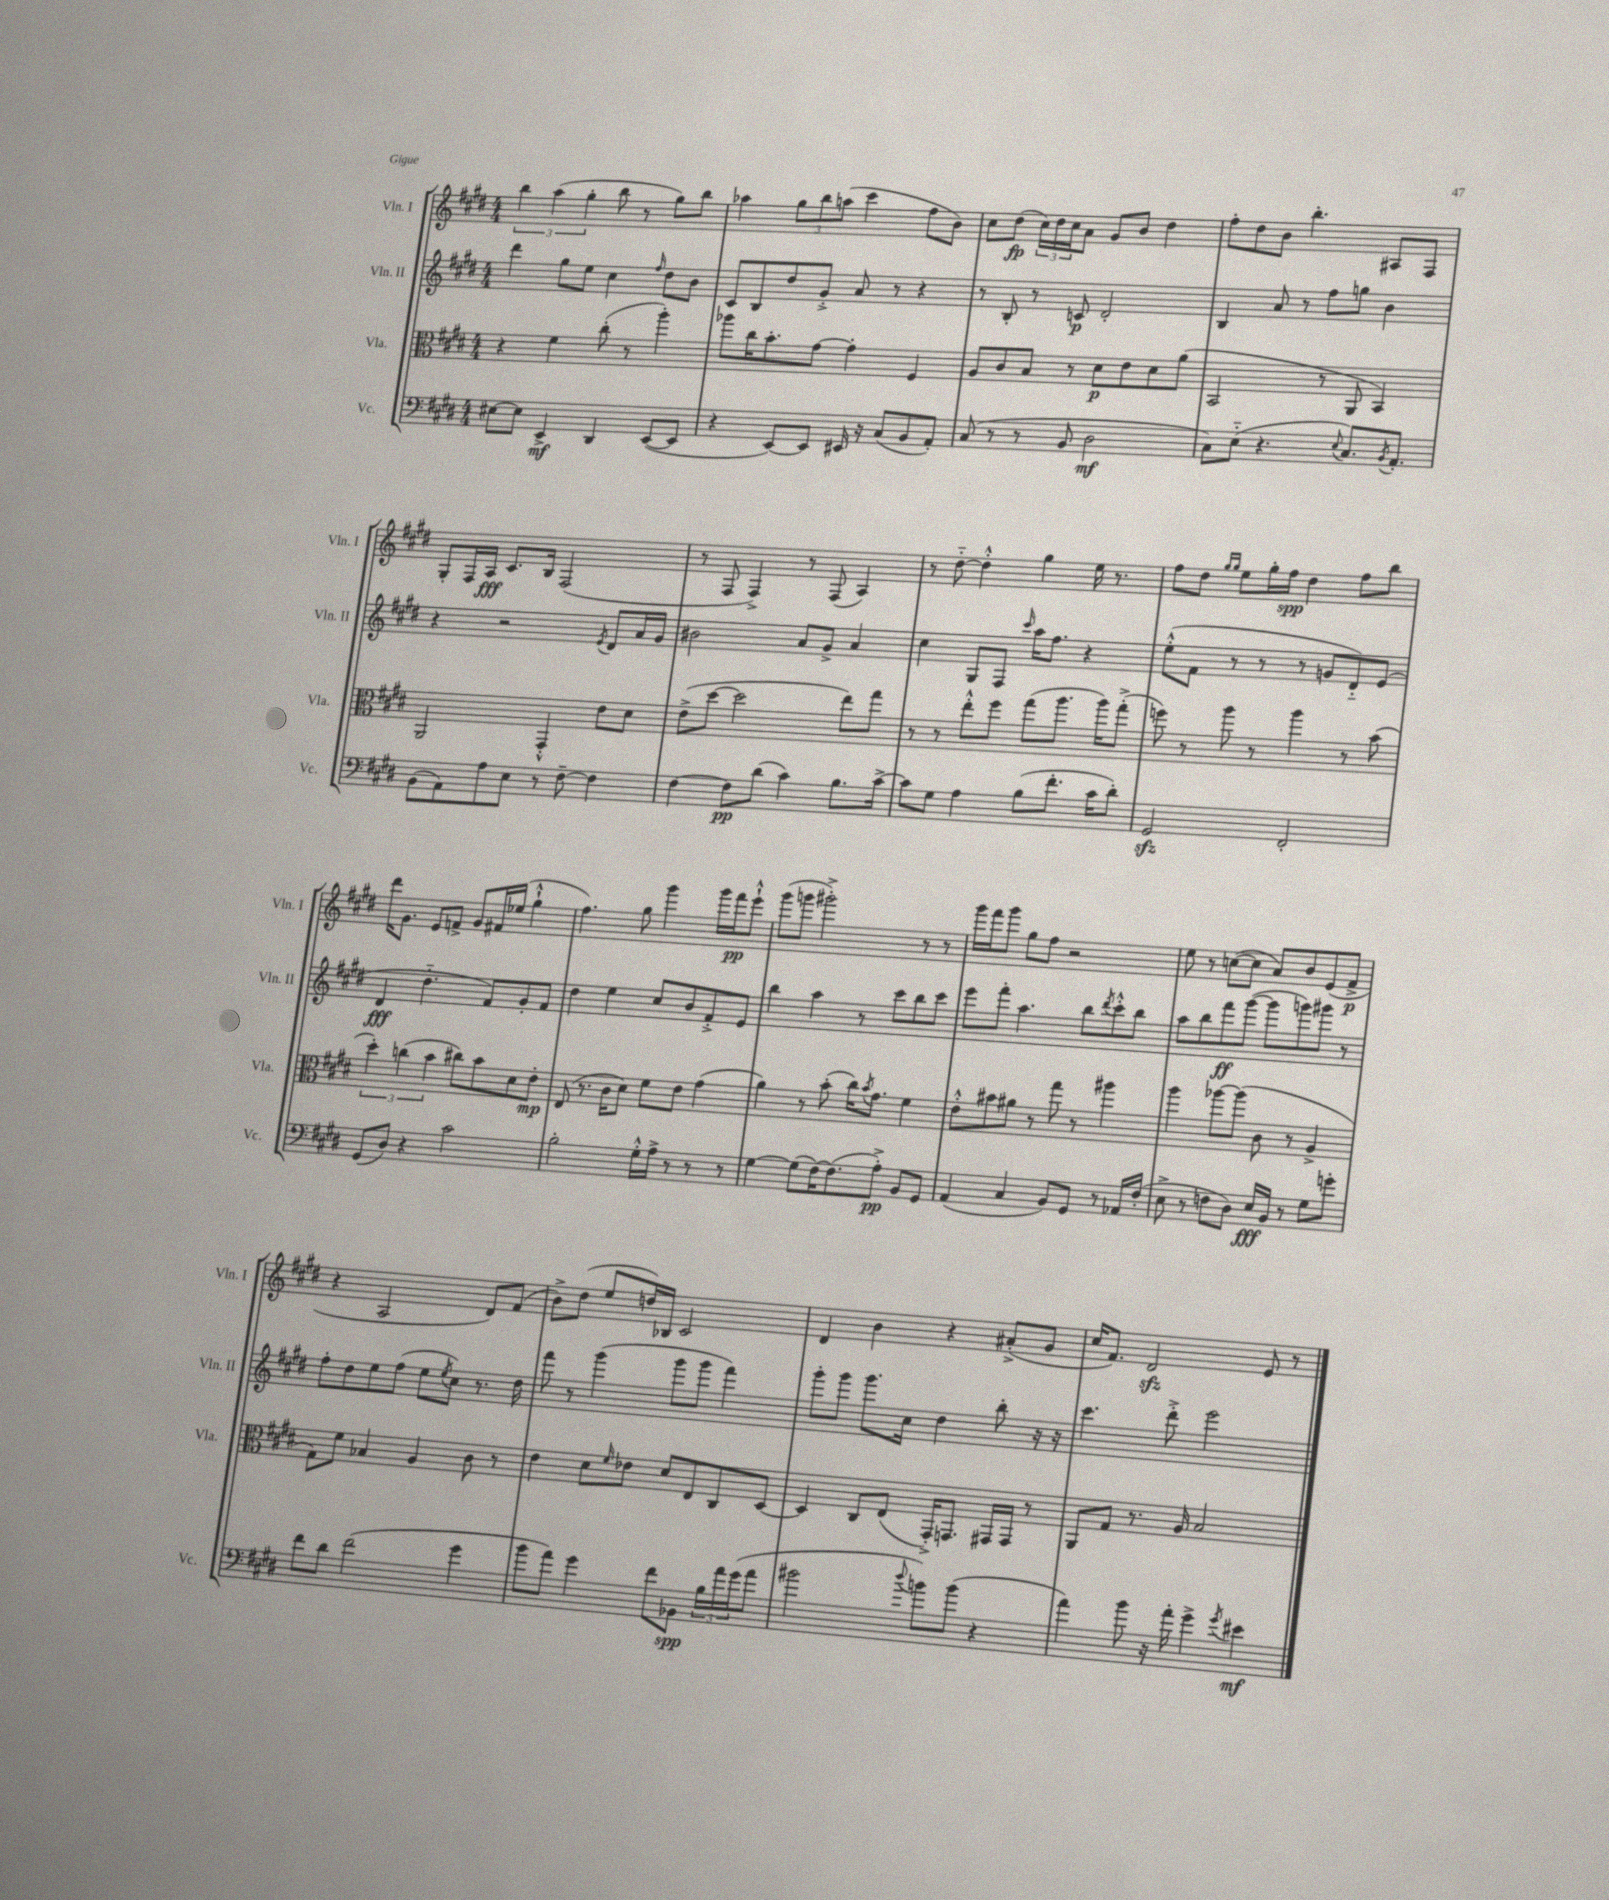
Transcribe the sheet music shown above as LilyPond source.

<<
\new StaffGroup <<
\new Staff = "s0" \with { instrumentName = "Vln. I" shortInstrumentName = "Vln. I" } {
    \clef treble \key e \major \numericTimeSignature \time 4/4
    \tuplet 3/2 { b''4 a''4( gis''4-. } b''8 r8 gis''8) b''8 |
    aes''4 \tuplet 3/2 { gis''8 b''8 a''8( } cis'''4 fis''8 b'8) |
    cis''8 dis''8\fp( \tuplet 3/2 { cis''16) dis''16 cis''16 } a'8 gis'8 b'8 dis''4 |
    fis''8-. dis''8 b'8 b''4.-. ais8 fis8 |
    gis8-. fis16 a16\fff cis'8. b16 fis2( |
    r8 fis8 fis4->) r8 fis8( a4) |
    r8 dis''8~-_ dis''4-.-^ gis''4 e''16 r8. |
    fis''8 dis''8 \grace { gis''16 gis''16 } e''8 gis''16-. fis''16\spp dis''4 fis''8 b''8 |
    dis'''16 gis'8. e'8 f'8-> gis'8 fis'16 ees''16( gis''4-!-^ |
    fis''4.) gis''8 gis'''4 gis'''16 fis'''16\pp e'''8-!-^ |
    gis'''8( g'''8 gis'''2-.->) r8 r8 |
    gis'''16 fis'''16 gis'''8 gis''8 fis''8 r2 |
    e''8 r8 c''8~( c''8 a'8) b'8 e'8( fis'8->\p |
    r4 a2 dis'8) fis'8( |
    b'8->) dis''8( e''8 d''16) bes16 cis'2 |
    dis'4 b'4 r4 ais'8-.->( gis'8 |
    cis''16 fis'8.) dis'2\sfz e'8 r8 \bar "|." |
}
\new Staff = "s1" \with { instrumentName = "Vln. II" shortInstrumentName = "Vln. II" } {
    \clef treble \key e \major \numericTimeSignature \time 4/4
    dis'''4 gis''8 e''8 cis''4 \grace { fis''16 } dis''8 b'8 |
    cis'8 b8 dis''8 gis'8-.-> a'8 r8 r4 |
    r8 b8-. r8 c'8\p dis'2-. |
    b4 a'8 r8 fis''8 g''8 b'4 |
    r4 r2 \acciaccatura { e'8 } dis'8 a'16 gis'16 |
    bis'2 a'8 gis'8-> a'4 |
    cis''4 gis8 fis8 \grace { cis'''16 } a''16 fis''8. r4 |
    e''8-.-^( fis'8 r8 r8 r8 g'8 dis'8-_) e'8( |
    dis'4\fff dis''4.-_ fis'8) gis'8-. fis'8 |
    dis''4 e''4 cis''8 b'8 fis'8-.-> e'8 |
    b''4 a''4 r8 cis'''8 b''8 cis'''8 |
    e'''8 fis'''8-. a''4. b''8 \acciaccatura { dis'''8 } cis'''8-.-^ b''8 |
    a''8 b''8 fis'''8\ff gis'''8~( gis'''8 g'''8) gis'''8 r8 |
    fis''8-. dis''8 e''8 fis''8( e''8 \acciaccatura { e''8 } cis''8) r8. dis''16 |
    fis'''8 r8 gis'''4( gis'''8 gis'''8 fis'''4) |
    gis'''8-. gis'''8 gis'''8. cis''16 dis''4 b''8-. r16 r16 |
    cis'''4. dis'''8-.-> e'''2 \bar "|." |
}
\new Staff = "s2" \with { instrumentName = "Vla." shortInstrumentName = "Vla." } {
    \clef alto \key e \major \numericTimeSignature \time 4/4
    r4 fis'4 cis''8-.( r8 a''4-.) |
    aes''8 cis''16 b'8.-. gis'8~ gis'4-. fis4 |
    a8 cis'8 b8 r8 dis'8\p e'8 dis'8 a'8( |
    b,2 r8 a,8 b,4) |
    a,2 gis,4-.-^ e'8 dis'8 |
    e'8->( dis''8~ dis''2 e''8) gis''8 |
    r8 r8 e''8-.-^ fis''8 gis''8( a''8. a''16) gis''8-.->( |
    f''8) r8 a''8 r8 a''4 r8 b'8( |
    \tuplet 3/2 { dis''4-.) c''4( b'4 } cis''8) b'8 dis'8 e'8-.\mp |
    e8( r8. cis'16 dis'8) fis'8 e'8 gis'4( |
    a'4) r8 b'8-.( cis''16) \acciaccatura { b'8 } gis'8. fis'4 |
    e'8-.-^ bis'8 ais'8 r8 gis''8 r8 ais''4 |
    a''4 aes''8~ aes''8( cis'8 r8 a4-> |
    gis8) fis'8 bes4 a4 cis'8 r8 |
    e'4 dis'8 \grace { fis'16 } ees'8 dis'8 e8 cis8 dis8~ |
    dis4 cis8 e8( gis,16-.->) g,8. gis,16 gis,16 r8 |
    a,8 gis8 r8. a16 b2 \bar "|." |
}
\new Staff = "s3" \with { instrumentName = "Vc." shortInstrumentName = "Vc." } {
    \clef bass \key e \major \numericTimeSignature \time 4/4
    eis8~ eis8 e,4->\mf dis,4 e,8~( e,8 |
    r4 e,8~) e,8 eis,16 r16 cis8( b,8 a,8-.) |
    cis8( r8 r8 b,8 dis2\mf |
    cis8) e8-_( r4. \appoggiatura { e8 } cis8.) \acciaccatura { b,8 } a,8.-. |
    b,8( a,8) a8 e8 r8 fis8~-- fis4 |
    fis4~ fis8\pp dis'8( cis'4) b8. cis'16~-> |
    cis'8 gis8 a4 b8( fis'8.-. cis'16 dis'8-.) |
    gis,2\sfz fis,2-. |
    gis,8( dis8) r4 cis'2 |
    b2-. gis16-.-^ a16-> r8 r8 r8 |
    gis4~ gis8( fis16~) fis8.( a8-.->\pp) b,8 gis,8 |
    a,4( cis4 b,8) gis,8 r8 aes,16 fis16-.( |
    e8-> r8 f8 dis8) e16\fff b,16 r8 gis8 g'8-. |
    fis'8 dis'8 fis'2( gis'4 |
    b'8 a'8) gis'4 fis'8 bes,8\spp \tuplet 3/2 { b16 a'16 gis'16( } a'8 |
    bis'2 \appoggiatura { dis''8 } b'8) b'8( r4 |
    a'4) b'8 r16 a'16-. gis'4-> \acciaccatura { gis'8 } eis'4\mf \bar "|." |
}
>>
>>
\layout { \context { \Score \remove "Bar_number_engraver" } }
